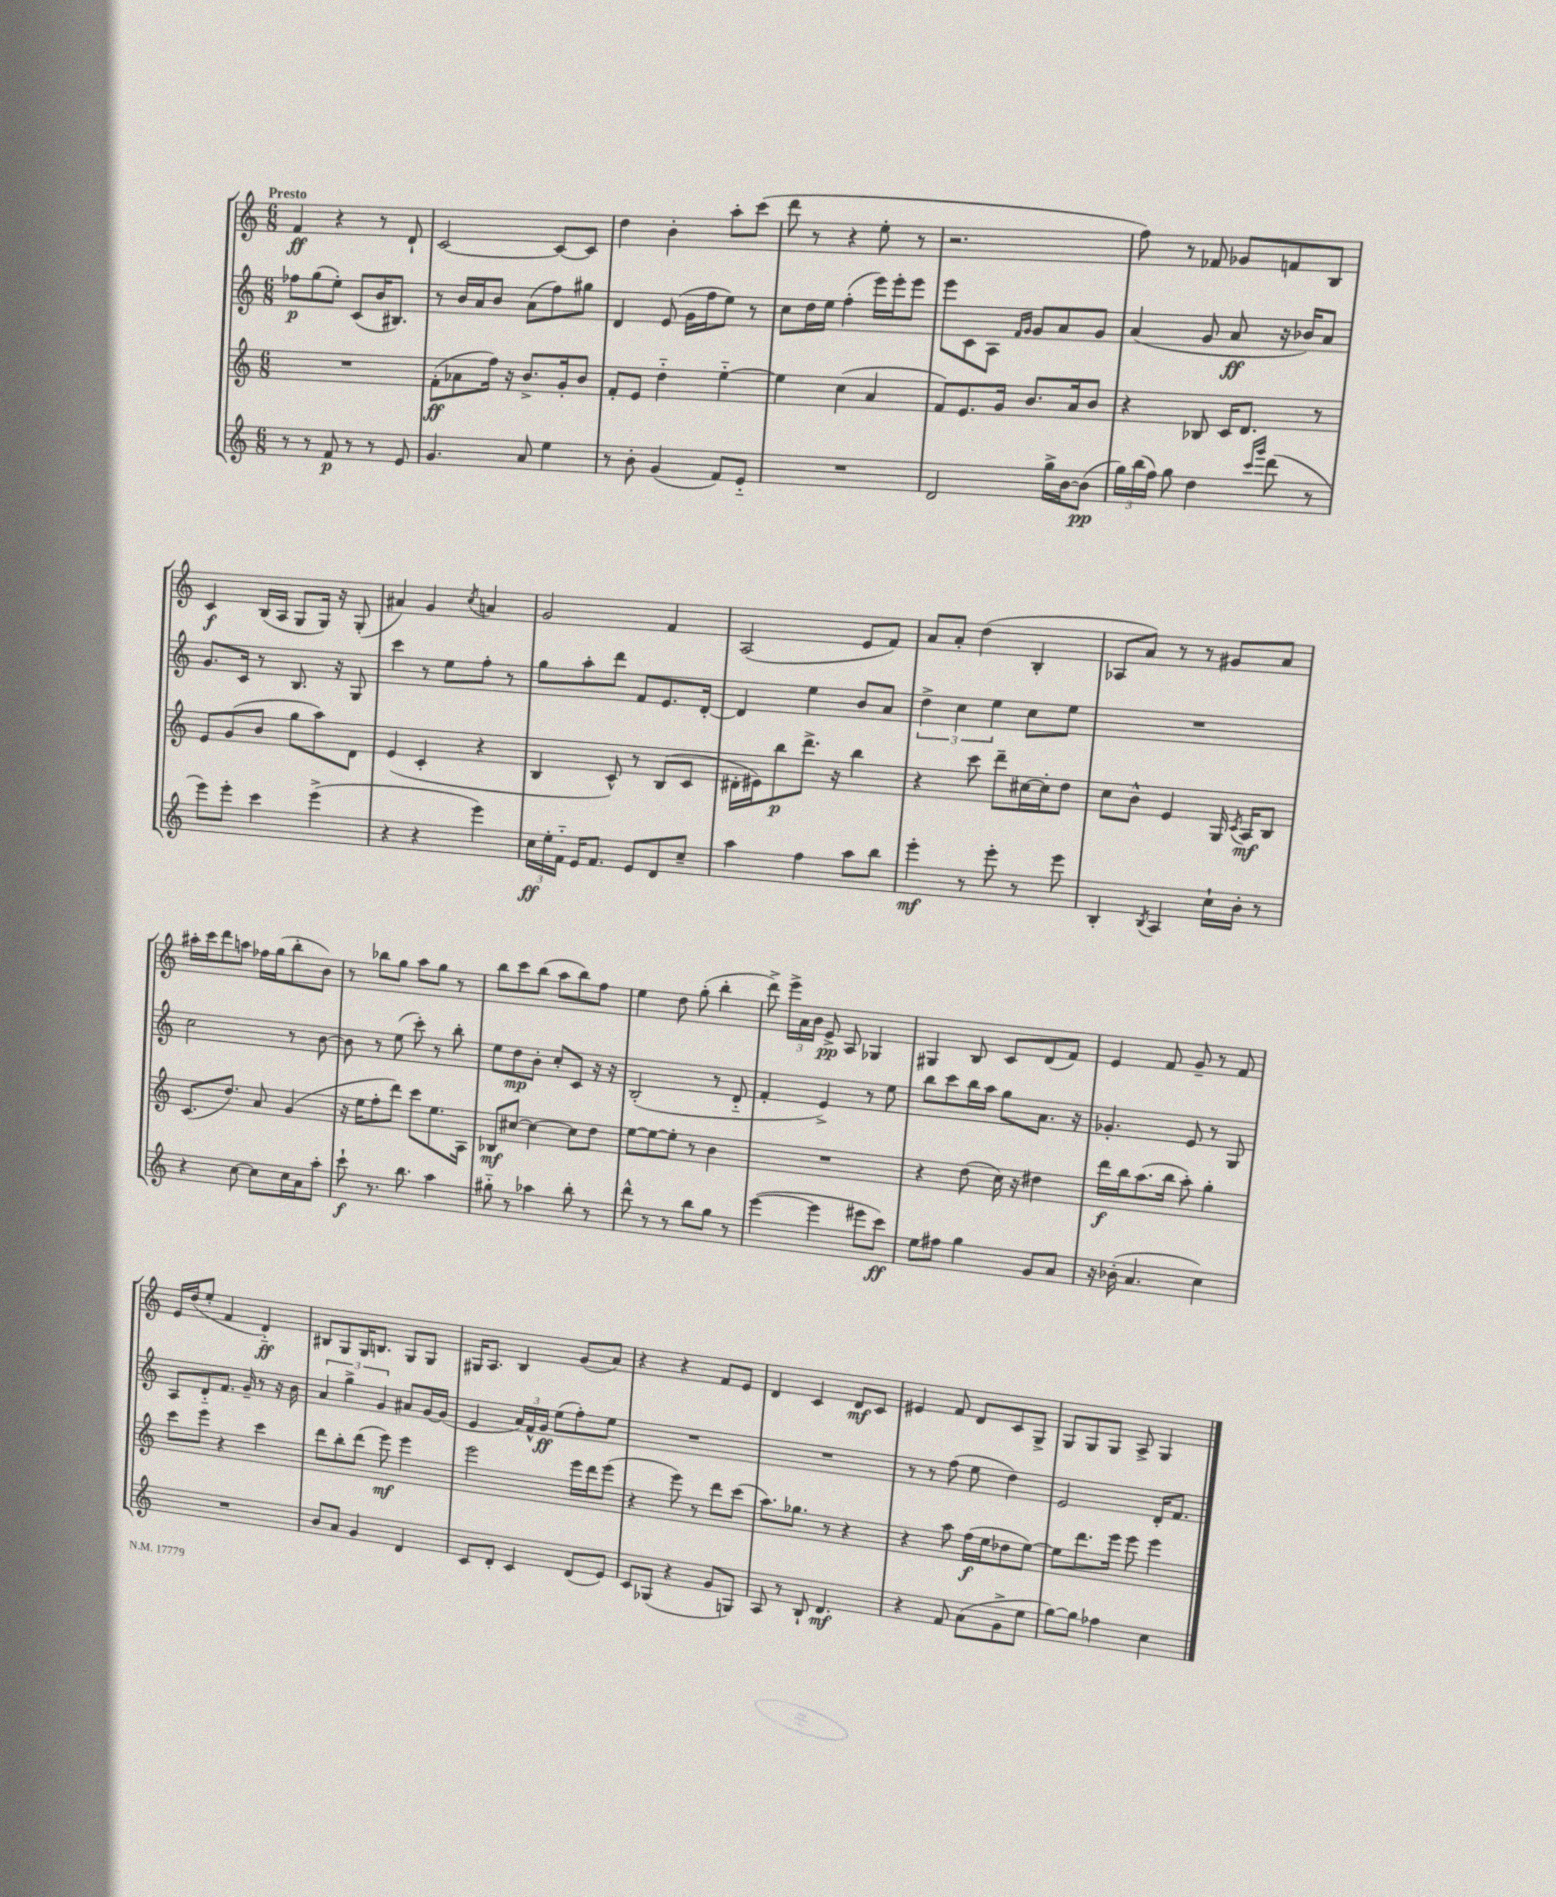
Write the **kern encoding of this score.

**kern	**dynam	**kern	**dynam	**kern	**dynam	**kern	**dynam
*part4	*part4	*part3	*part3	*part2	*part2	*part1	*part1
*staff4	*staff4	*staff3	*staff3	*staff2	*staff2	*staff1	*staff1
*clefG2	*	*clefG2	*	*clefG2	*	*clefG2	*
*k[]	*	*k[]	*	*k[]	*	*k[]	*
*M6/8	*	*M6/8	*	*M6/8	*	*M6/8	*
=1	=1	=1	=1	=1	=1	=1	=1
!	!	!	!	!	!	!LO:TX:a:B:t=Presto	!
8r	.	2.r	.	8ff-X\L	p	4f/	ff
8r	.	.	.	(8gg\	.	.	.
8f/	p	.	.	8ee'\J)	.	4r	.
8r	.	.	.	(8c/L	.	.	.
8r	.	.	.	16b/K	.	8r	.
.	.	.	.	8.B#X/J)	.	.	.
8e/	.	.	.	.	.	8d`/	.
=2	=2	=2	=2	=2	=2	=2	=2
4.g/	.	(8f'\L	ff	8r	.	[2c/	.
.	.	8a-X\	.	16b/LL	.	.	.
.	.	.	.	16a/J	.	.	.
.	.	16ff\Jk)	.	8b/J	.	.	.
.	.	16r	.	.	.	.	.
8a/	.	8.b^/L	.	(8a\L	.	.	.
4ee\	.	.	.	8ff\)	.	8c/L_	.
.	.	16g'/k	.	.	.	.	.
.	.	8b/J	.	8gg#X\J	.	8c/J]	.
=3	=3	=3	=3	=3	=3	=3	=3
8r	.	8f'/L	.	4d/	.	4dd\	.
8b'\	.	8e/J	.	.	.	.	.
(4g/	.	4dd\	.	(8e/	.	4b'\	.
.	.	.	.	16g\LL	.	.	.
.	.	.	.	16ff\J	.	.	.
8f/L)	.	[4ee\	.	8ee\J)	.	8aa'\L	.
8e/J	.	.	.	8r	.	(8ccc\J	.
=4	=4	=4	=4	=4	=4	=4	=4
2.r	.	4ee\]	.	8cc\L	.	8ddd\	.
.	.	.	.	16dd\L	.	8r	.
.	.	.	.	16ee\JJ	.	.	.
.	.	(4cc\	.	(4ff'\	.	4r	.
.	.	4a/	.	16eee\LL)	.	8ee'\	.
.	.	.	.	16eee'\J	.	.	.
.	.	.	.	8eee\J	.	8r	.
=5	=5	=5	=5	=5	=5	=5	=5
2d/	.	8f/L)	.	8eee\L	.	2.r	.
.	.	8.e/	.	8c\	.	.	.
.	.	.	.	8A\J	.	.	.
.	.	16g/Jk	.	.	.	.	.
.	.	.	.	16qqf/LL	.	.	.
.	.	.	.	16qqg/JJ	.	.	.
.	.	8.b/L	.	8g/L	.	.	.
16gg^\LL	.	.	.	8a/	.	.	.
[16b\J	.	16a/k	.	.	.	.	.
(8b\J]	pp	8b/J	.	8g/J	.	.	.
=6	=6	=6	=6	=6	=6	=6	=6
24gg\LL)	.	4r	.	(4a/	.	8ff\)	.
(24bb\	.	.	.	.	.	.	.
24ff\JJ)	.	.	.	.	.	.	.
8gg\	.	.	.	.	.	8r	.
4dd\	.	8B-X/	.	8g/	.	8f-X/	.
.	.	16c/KL	.	8a/	ff	8g-X/L	.
.	.	8.d/J	.	.	.	.	.
16qqccc/LL	.	.	.	.	.	.	.
16qqggg/JJ	.	.	.	.	.	.	.
(8ddd\	.	.	.	16r	.	8fn/	.
.	.	.	.	16b-X/KL)	.	.	.
8r	.	8r	.	8a/J	.	8B/J	.
!!LO:LB:g=z
=7	=7	=7	=7	=7	=7	=7	=7
8eee\L)	.	8e/L	.	8.g/L	.	4c/	f
8eee'\J	.	(8g/	.	.	.	.	.
.	.	.	.	16c/Jk	.	.	.
4ccc\	.	8b/J	.	8r	.	(16B/LL	.
.	.	.	.	.	.	16A/JJ	.
.	.	8gg\L	.	8.B/	.	8G/L	.
(4eee^\	.	8aa\)	.	.	.	16G/Jk)	.
.	.	.	.	16r	.	16r	.
.	.	8d\J	.	8G/	.	(8G'/	.
=8	=8	=8	=8	=8	=8	=8	=8
4r	.	(4e/	.	4ccc\	.	4a#X/)	.
4r	.	4c'/	.	8r	.	4g/	.
.	.	.	.	8ee\L	.	.	.
.	.	.	.	.	.	8qcc/	.
4eee\)	.	4r	.	8ff'\J	.	4an/	.
.	.	.	.	8r	.	.	.
=9	=9	=9	=9	=9	=9	=9	=9
24cc\LL	ff	4B/	.	8gg\L	.	2g/	.
24ee'\	.	.	.	.	.	.	.
24f\JJ	.	.	.	.	.	.	.
16e/KL	.	.	.	8aa'\	.	.	.
8.f/J	.	.	.	.	.	.	.
.	.	8c^^/)	.	8ddd\J	.	.	.
8e/L	.	8r	.	8f/L	.	.	.
8d/	.	(8B/L	.	8.e/	.	4f/	.
8cc~/J	.	8c/J	.	.	.	.	.
.	.	.	.	[16d'/Jk	.	.	.
=10	=10	=10	=10	=10	=10	=10	=10
4aa\	.	16d#X'\LL	.	4d/]	.	(2A/	.
.	.	16e#X\J)	.	.	.	.	.
.	.	8bb\	p	.	.	.	.
4ff\	.	8.ddd^\J	.	4ee\	.	.	.
.	.	16r	.	.	.	.	.
8aa\L	.	4bb\	.	8b/L	.	8e/L	.
8bb\J	.	.	.	8a/J	.	8f/J)	.
=11	=11	=11	=11	=11	=11	=11	=11
4eee'\	mf	4r	.	6dd^\	.	8a/L	.
.	.	.	.	.	.	8a'/J	.
.	.	.	.	6cc\	.	.	.
8r	.	8ccc\	.	.	.	(4dd\	.
.	.	.	.	6ee\	.	.	.
8eee'\	.	8ddd~\L	.	.	.	.	.
8r	.	[16cc#X\L	.	8cc\L	.	4B'/	.
.	.	16cc#'\J]	.	.	.	.	.
8eee\	.	8dd\J	.	8ee\J	.	.	.
=12	=12	=12	=12	=12	=12	=12	=12
4B'/	.	8cc\L	.	2.r	.	8A-X/L	.
.	.	8b^^\J	.	.	.	8a/J)	.
8qB/	.	.	.	.	.	.	.
4A/	.	4e/	.	.	.	8r	.
.	.	.	.	.	.	8r	.
16cc`\LL	.	16G/	.	.	.	8g#X/L	.
.	.	8qc/	.	.	.	.	.
16b'\JJ	.	16A/KL	mf	.	.	.	.
8r	.	8B/J	.	.	.	8a/J	.
!!LO:LB:g=z
=13	=13	=13	=13	=13	=13	=13	=13
4r	.	(8.c/L	.	2cc\	.	16aa#X'\LL	.
.	.	.	.	.	.	16ccc\J	.
.	.	.	.	.	.	8ddd\	.
.	.	8.dd/J)	.	.	.	.	.
[8cc\	.	.	.	.	.	8aan\J	.
8cc\L]	.	8a/	.	.	.	16ff-X\LL	.
.	.	.	.	.	.	(16gg\J	.
16cc\L	.	(4g/	.	8r	.	8bb'\	.
16a\J	.	.	.	.	.	.	.
8aa'\J	.	.	.	[8b\	.	8b\J)	.
=14	=14	=14	=14	=14	=14	=14	=14
8ccc`\	f	16r	.	8b\]	.	8r	.
.	.	16ee\KL	.	.	.	.	.
8.r	.	8ff'\	.	8r	.	8bb-X\L	.
.	.	8ddd\J)	.	(8ee\	.	8gg\J	.
8.bb\	.	.	.	.	.	.	.
.	.	8ccc\L	.	8ccc'\)	.	8aa\L	.
4aa\	.	8.ee\	.	8r	.	8gg\J	.
.	.	.	.	8bb'\	.	8r	.
.	.	16A\Jk	.	.	.	.	.
=15	=15	=15	=15	=15	=15	=15	=15
8gg#X\	.	8B-X/L	mf	8ee\L	.	8bb\L	.
8r	.	[8cc#X/J	.	8dd\	mp	8ccc\	.
4aa-X\	.	4cc#\_	.	8b'\J	.	(8bb\J	.
.	.	.	.	8cc'/L	.	8aa\L	.
8bb'\	.	8cc#\L]	.	8c/J	.	8bb\)	.
8r	.	8dd\J	.	16r	.	8ff\J	.
.	.	.	.	16r	.	.	.
=16	=16	=16	=16	=16	=16	=16	=16
8ddd^^\	.	[8ee\L	.	(2B'/	.	4ee\	.
8r	.	8ee\_	.	.	.	.	.
8r	.	8ee'\J]	.	.	.	8dd\	.
8bb\L	.	8r	.	.	.	(8gg'\	.
8gg\J	.	4b\	.	8r	.	4bb'\	.
8r	.	.	.	8d/	.	.	.
=17	=17	=17	=17	=17	=17	=17	=17
([4eee\	.	2.r	.	4f'/	.	8ddd^\)	.
.	.	.	.	.	.	24eee^\LL	.
.	.	.	.	.	.	24a\	.
.	.	.	.	.	.	24b\JJ	.
4eee\]	.	.	.	4e^/)	.	8e^/	pp
.	.	.	.	.	.	8A/	.
8eee#X\L	.	.	.	8r	.	4G-X/	.
8ccc\J)	ff	.	.	8ee\	.	.	.
=18	=18	=18	=18	=18	=18	=18	=18
8ee\L	.	4r	.	8bb\L	.	4G#X/	.
8ff#X\J	.	.	.	8ccc\	.	.	.
4gg\	.	(8dd\	.	16bb\L	.	8B/	.
.	.	.	.	16aa\JJ	.	.	.
.	.	16cc\)	.	8gg\L	.	8c/L	.
.	.	16r	.	.	.	.	.
8g/L	.	4dd#X\	.	8.a\J	.	(8d/	.
8a/J	.	.	.	.	.	8f/J)	.
.	.	.	.	16r	.	.	.
=19	=19	=19	=19	=19	=19	=19	=19
16r	.	16ddd\LL	f	4.g-X'/	.	4e/	.
(16b-X'\	.	16bb\J	.	.	.	.	.
4.a/	.	(8.aa\	.	.	.	.	.
.	.	.	.	.	.	8f/	.
.	.	16bb\Jk	.	.	.	.	.
.	.	8aa'\)	.	8e/	.	8g~/	.
4cc\)	.	4gg'\	.	8r	.	8r	.
.	.	.	.	8G/	.	8f/	.
!!LO:LB:g=z
=20	=20	=20	=20	=20	=20	=20	=20
2.r	.	8ccc\L	.	8A/L	.	16e/LL	.
.	.	.	.	.	.	(16dd/J	.
.	.	8eee\J	.	8d/	.	8ee'/J	.
.	.	4r	.	8.f/J	.	4f/	.
.	.	.	.	16g~/	.	.	.
.	.	4ccc\	.	8r	.	4d/)	ff
.	.	.	.	16r	.	.	.
.	.	.	.	16b\	.	.	.
=21	=21	=21	=21	=21	=21	=21	=21
8b/L	.	8ddd\L	.	6a/	.	8B#X/L	.
8a/J	.	8bb'\	.	.	.	8G/	.
.	.	.	.	6gg^\	.	.	.
4g/	.	(8ddd\J	.	.	.	16G/K	.
.	.	.	.	.	.	8.Bn/J	.
.	.	.	.	6g/	.	.	.
.	.	8eee\)	mf	.	.	.	.
4d/	.	4eee\	.	8a#X/L	.	8G/L	.
.	.	.	.	[16g/L	.	8G/J	.
.	.	.	.	(16g/JJ]	.	.	.
=22	=22	=22	=22	=22	=22	=22	=22
8c/L	.	2eee\	.	4e/	.	16G#X/KL	.
.	.	.	.	.	.	8.A/J	.
8d'/J	.	.	.	.	.	.	.
4c/	.	.	.	24a/LL)	.	4B/	.
.	.	.	.	24f^^/	.	.	.
.	.	.	.	24g/JJ	ff	.	.
.	.	.	.	(8ee\L	.	.	.
(8d/L	.	16eee\LL	.	8ff'\)	.	(8g/L	.
.	.	16ddd\J	.	.	.	.	.
8e/J)	.	(8eee\J	.	8ee\J	.	8a/J)	.
=23	=23	=23	=23	=23	=23	=23	=23
8c/L	.	4r	.	2.r	.	4r	.
(8G-X/J	.	.	.	.	.	.	.
4r	.	8eee\)	.	.	.	4r	.
.	.	8r	.	.	.	.	.
8g/L	.	8ddd\L	.	.	.	8f/L	.
8Gn/J)	.	(8ccc\J	.	.	.	8e/J	.
=24	=24	=24	=24	=24	=24	=24	=24
8A/	.	8.aa\L)	.	2.r	.	4d/	.
8r	.	.	.	.	.	.	.
.	.	8.gg-X\J	.	.	.	.	.
8B`/	.	.	.	.	.	4c/	.
4.d/	mf	8r	.	.	.	.	.
.	.	4r	.	.	.	8d/L	mf
.	.	.	.	.	.	8c/J	.
=25	=25	=25	=25	=25	=25	=25	=25
4r	.	4r	.	8r	.	4e#X/	.
.	.	.	.	8r	.	.	.
8f/	.	8aa\	.	(8ff\	.	8f/	.
(8a\L	.	(16ff\LL	f	8ee\	.	8d/L	.
.	.	16ee\J	.	.	.	.	.
8g^\	.	8dd-X\	.	4dd\)	.	8c/	.
8ee\J	.	[8ee\J)	.	.	.	8G^/J	.
=26	=26	=26	=26	=26	=26	=26	=26
[8gg\L)	.	8ee\L]	.	2e/	.	8G/L	.
8gg\J]	.	8.ddd\	.	.	.	8G/	.
4ff-X\	.	.	.	.	.	8G/J	.
.	.	16eee\Jk	.	.	.	.	.
.	.	8eee\	.	.	.	8A^/	.
4cc\	.	4eee\	.	16d'/KL	.	4G/	.
.	.	.	.	8.f/J	.	.	.
==	==	==	==	==	==	==	==
*-	*-	*-	*-	*-	*-	*-	*-
